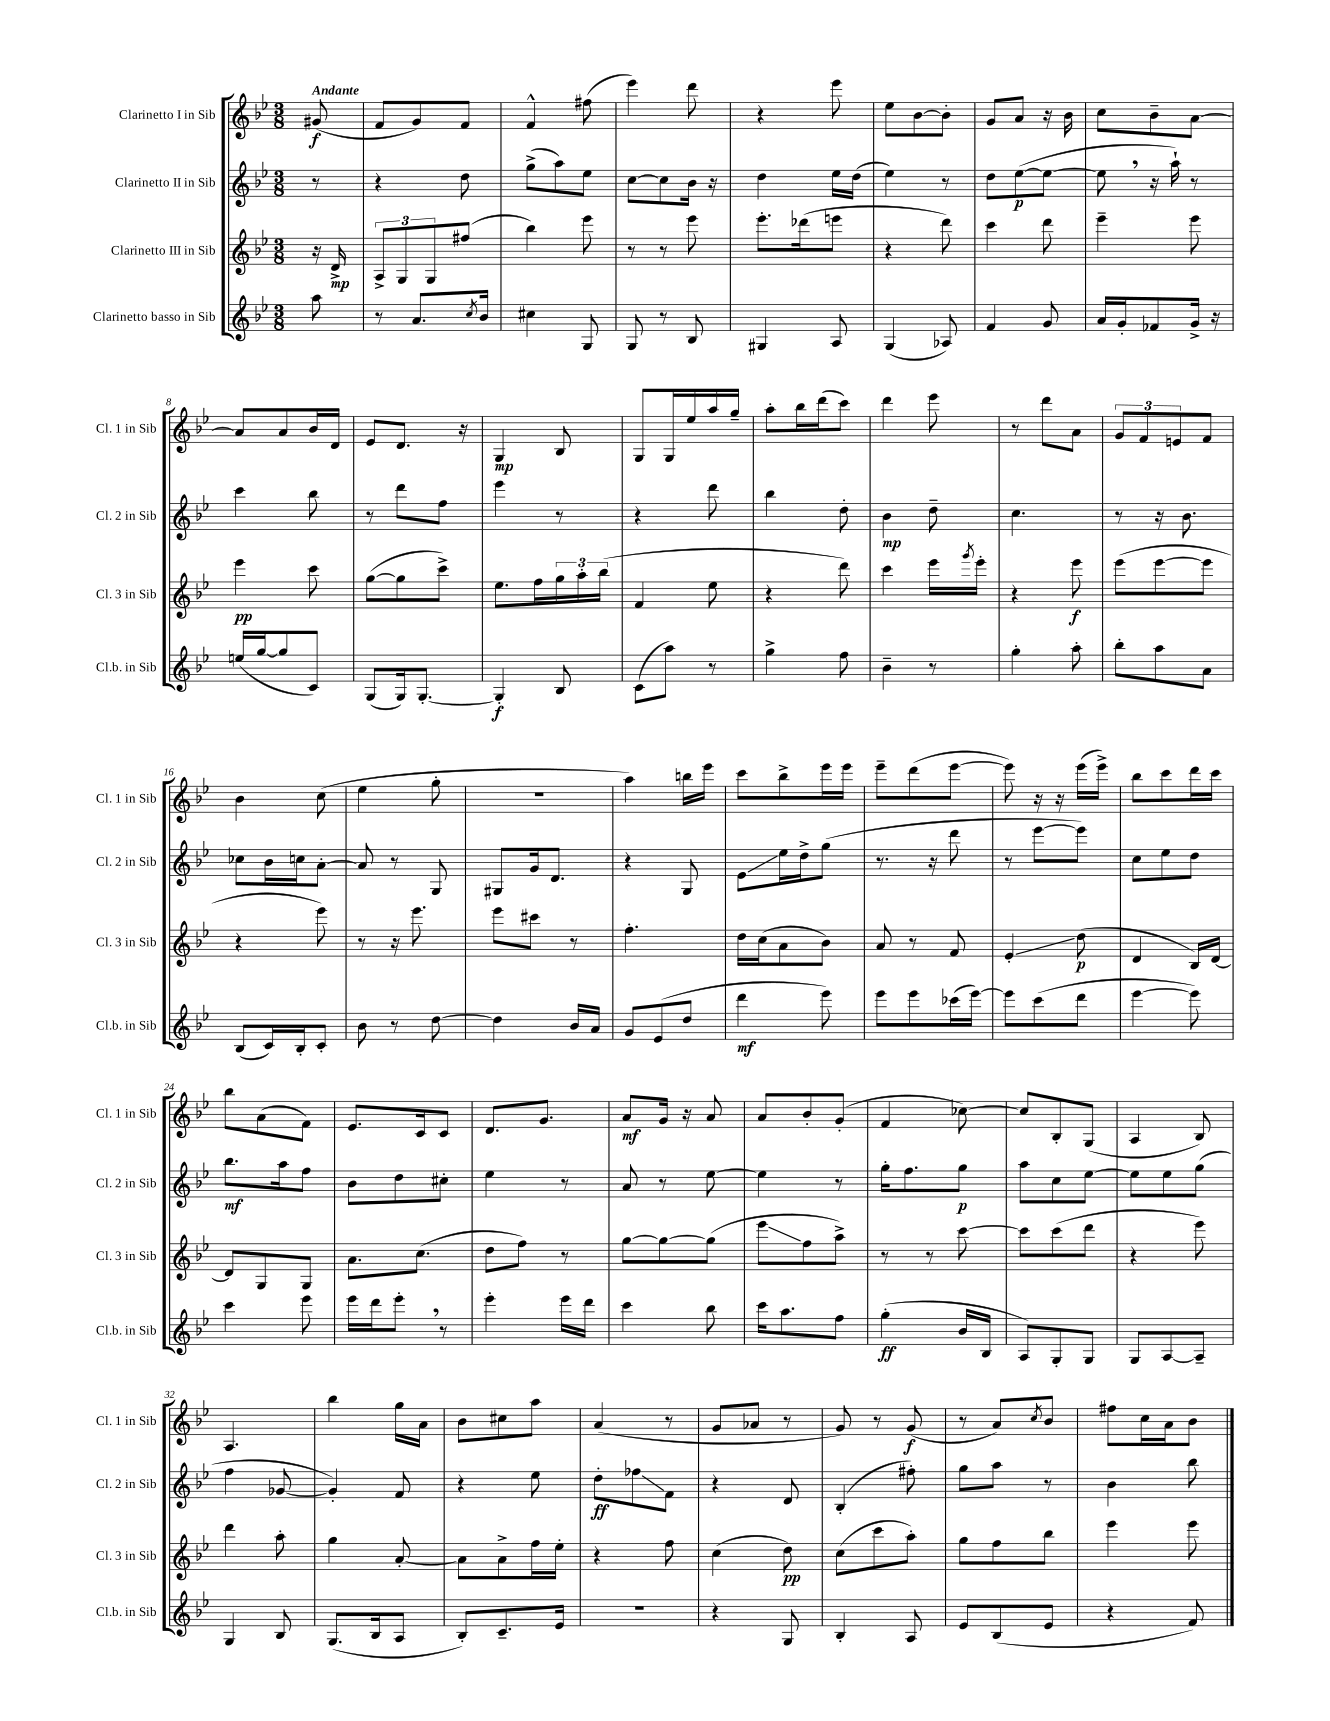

**kern	**kern	**kern	**kern
*staff4	*staff3	*staff2	*staff1
*clefG2	*clefG2	*clefG2	*clefG2
*k[b-e-]	*k[b-e-]	*k[b-e-]	*k[b-e-]
*M3/8	*M3/8	*M3/8	*M3/8
8aa	16r	8r	(8g#
.	16d^	.	.
=	=	=	=
8r	12A^	4r	8f
.	12G	.	.
8.a	.	.	8g)
.	12G	.	.
.	(8ff#	8dd	8f
8qcc	.	.	.
16b-	.	.	.
=	=	=	=
4cc#	4bb-)	(8gg^	4f^^
.	.	8aa)	.
8G	8eee-	8ee-	(8ff#
=	=	=	=
8G	8r	[8cc	4eee-)
8r	8r	8cc]	.
8B-	8eee-	16b-	8ddd
.	.	16r	.
=	=	=	=
4G#	8.eee-'	4dd	4r
.	(16ddd-	.	.
8A	8eee	16ee-	8eee-
.	.	(16dd	.
=	=	=	=
(4G	4r	4ee-)	8ee-
.	.	.	[8b-
8A-)	8ddd)	8r	8b-']
=	=	=	=
4f	4ccc	8dd	8g
.	.	([8ee-	8a
8g	8ddd	8ee-_	16r
.	.	.	16b-
=	=	=	=
16a	4eee-~	8ee-]	8cc
16g'	.	.	.
8f-	.	16r	8b-~
.	.	16aa`)	.
16g^	8eee-	8r	[8a
16r	.	.	.
=	=	=	=
(16ee	4eee-	4ccc	8a]
[16gg	.	.	.
8gg]	.	.	8a
8c)	8ccc	8bb-	16b-
.	.	.	16d
=	=	=	=
(8G	([8gg	8r	8e-
16G)	8gg]	8ddd	8.d
[8.G'	.	.	.
.	8ccc^)	8ff	.
.	.	.	16r
=	=	=	=
4G']	8.ee-	4eee-	4G
.	16ff	.	.
8B-	24gg	8r	8B-
.	24aa'	.	.
.	(24bb-	.	.
=	=	=	=
(8c	4f	4r	8G
8aa)	.	.	16G
.	.	.	16ee-
8r	8ee-	8ddd	16aa
.	.	.	16gg~
=	=	=	=
4gg^	4r	4bb-	8aa'
.	.	.	16bb-
.	.	.	(16ddd
8ff	8ddd)	8dd'	8ccc)
=	=	=	=
4b-~	4ccc	4b-	4ddd
8r	16eee-	8dd~	8eee-
.	8qggg	.	.
.	16eee-'	.	.
=	=	=	=
4gg'	4r	4.cc	8r
.	.	.	8ddd
8aa'	8eee-	.	8a
=	=	=	=
8bb-'	(8eee-	8r	12g
.	.	.	12f
8aa	[8eee-	16r	.
.	.	.	12e
.	.	8.b-	.
8a	8eee-]	.	8f
=	=	=	=
(8B-	4r	8cc-	4b-
16c)	.	16b-	.
16B-'	.	16cc	.
8c'	8eee-)	[8a'	(8cc
=	=	=	=
8b-	8r	8a]	4ee-
8r	16r	8r	.
.	8.eee-	.	.
[8dd	.	8G	8gg'
=	=	=	=
4dd]	8eee-	8G#	4.r
.	8ccc#	16g	.
.	.	8.d	.
16b-	8r	.	.
16a	.	.	.
=	=	=	=
8g	4.ff'	4r	4aa)
(8e-	.	.	.
8dd	.	8G	16bb
.	.	.	16eee-
=	=	=	=
4ddd	16dd	8e-	8ccc
.	(16cc	.	.
.	8a	16ee-	8bb-^
.	.	16dd^	.
8eee-)	8b-)	(8gg	16eee-
.	.	.	16eee-
=	=	=	=
8eee-	8a	8.r	8eee-~
8eee-	8r	.	(8ddd
.	.	16r	.
(16ccc-	8f	8ddd	[8eee-
[16eee-)	.	.	.
=	=	=	=
8eee-]	4e-'	8r	8eee-])
(8ccc	.	[8eee-	16r
.	.	.	16r
8ddd	(8dd	8eee-])	(16eee-
.	.	.	16eee-^)
=	=	=	=
[4eee-	4d	8cc	8bb-
.	.	8ee-	8ccc
8eee-])	16B-)	8dd	16ddd
.	[16d	.	16ccc
=	=	=	=
4ccc	8d]	8.bb-	8bb-
.	8G	.	(8a
.	.	16aa	.
8eee-	8G	8ff	8f)
=	=	=	=
16eee-	8.a	8b-	8.e-
16ddd	.	.	.
8eee-'	.	8dd	.
.	(8.cc	.	16c
8r	.	8cc#'	8c
=	=	=	=
4eee-'	8dd	4ee-	8.d
.	8ff)	.	.
.	.	.	8.g
16eee-	8r	8r	.
16ddd	.	.	.
=	=	=	=
4ccc	[8gg	8a	8a
.	8gg_	8r	16g
.	.	.	16r
8bb-	(8gg]	[8ee-	8a
=	=	=	=
16ccc	8eee-	4ee-]	8a
8.aa	.	.	.
.	8ff	.	8b-'
8ff	8aa^)	8r	(8g'
=	=	=	=
(4gg'	8r	16gg'	4f
.	.	8.ff	.
.	8r	.	.
16b-	[8ccc	8gg	[8cc-)
16B-	.	.	.
=	=	=	=
8A)	8ccc]	8aa	8cc-]
8G'	(8ccc	8cc	8B-'
8G	8ddd	[8ee-	(8G
=	=	=	=
8G	4r	8ee-]	4A
[8A	.	8ee-	.
8A~]	8eee-)	(8gg	8B-)
=	=	=	=
4G	4ddd	4ff	4.A
8B-	8aa'	[8g-	.
=	=	=	=
(8.G	4gg	4g-'])	4bb-
16B-	.	.	.
8A	[8a'	8f	16gg
.	.	.	16a
=	=	=	=
8B-')	8a]	4r	8b-
8.c~	8a^	.	8cc#
.	16ff	8ee-	8aa
16e-	16ee-'	.	.
=	=	=	=
4.r	4r	8dd'	(4a
.	.	8ff-	.
.	8ff	8f	8r
=	=	=	=
4r	(4cc	4r	8g
.	.	.	8a-
8G	8dd)	8d	8r
=	=	=	=
4B-'	(8cc	(4B-'	8g)
.	8ccc	.	8r
8A	8aa')	8ff#')	(8g
=	=	=	=
8e-	8gg	8gg	8r
(8B-	8ff	8aa	8a)
.	.	.	8qcc
8e-	8bb-	8r	8b-
=	=	=	=
4r	4eee-	4b-	8ff#
.	.	.	16cc
.	.	.	16a
8f)	8eee-	8bb-	8b-
==	==	==	==
*-	*-	*-	*-
